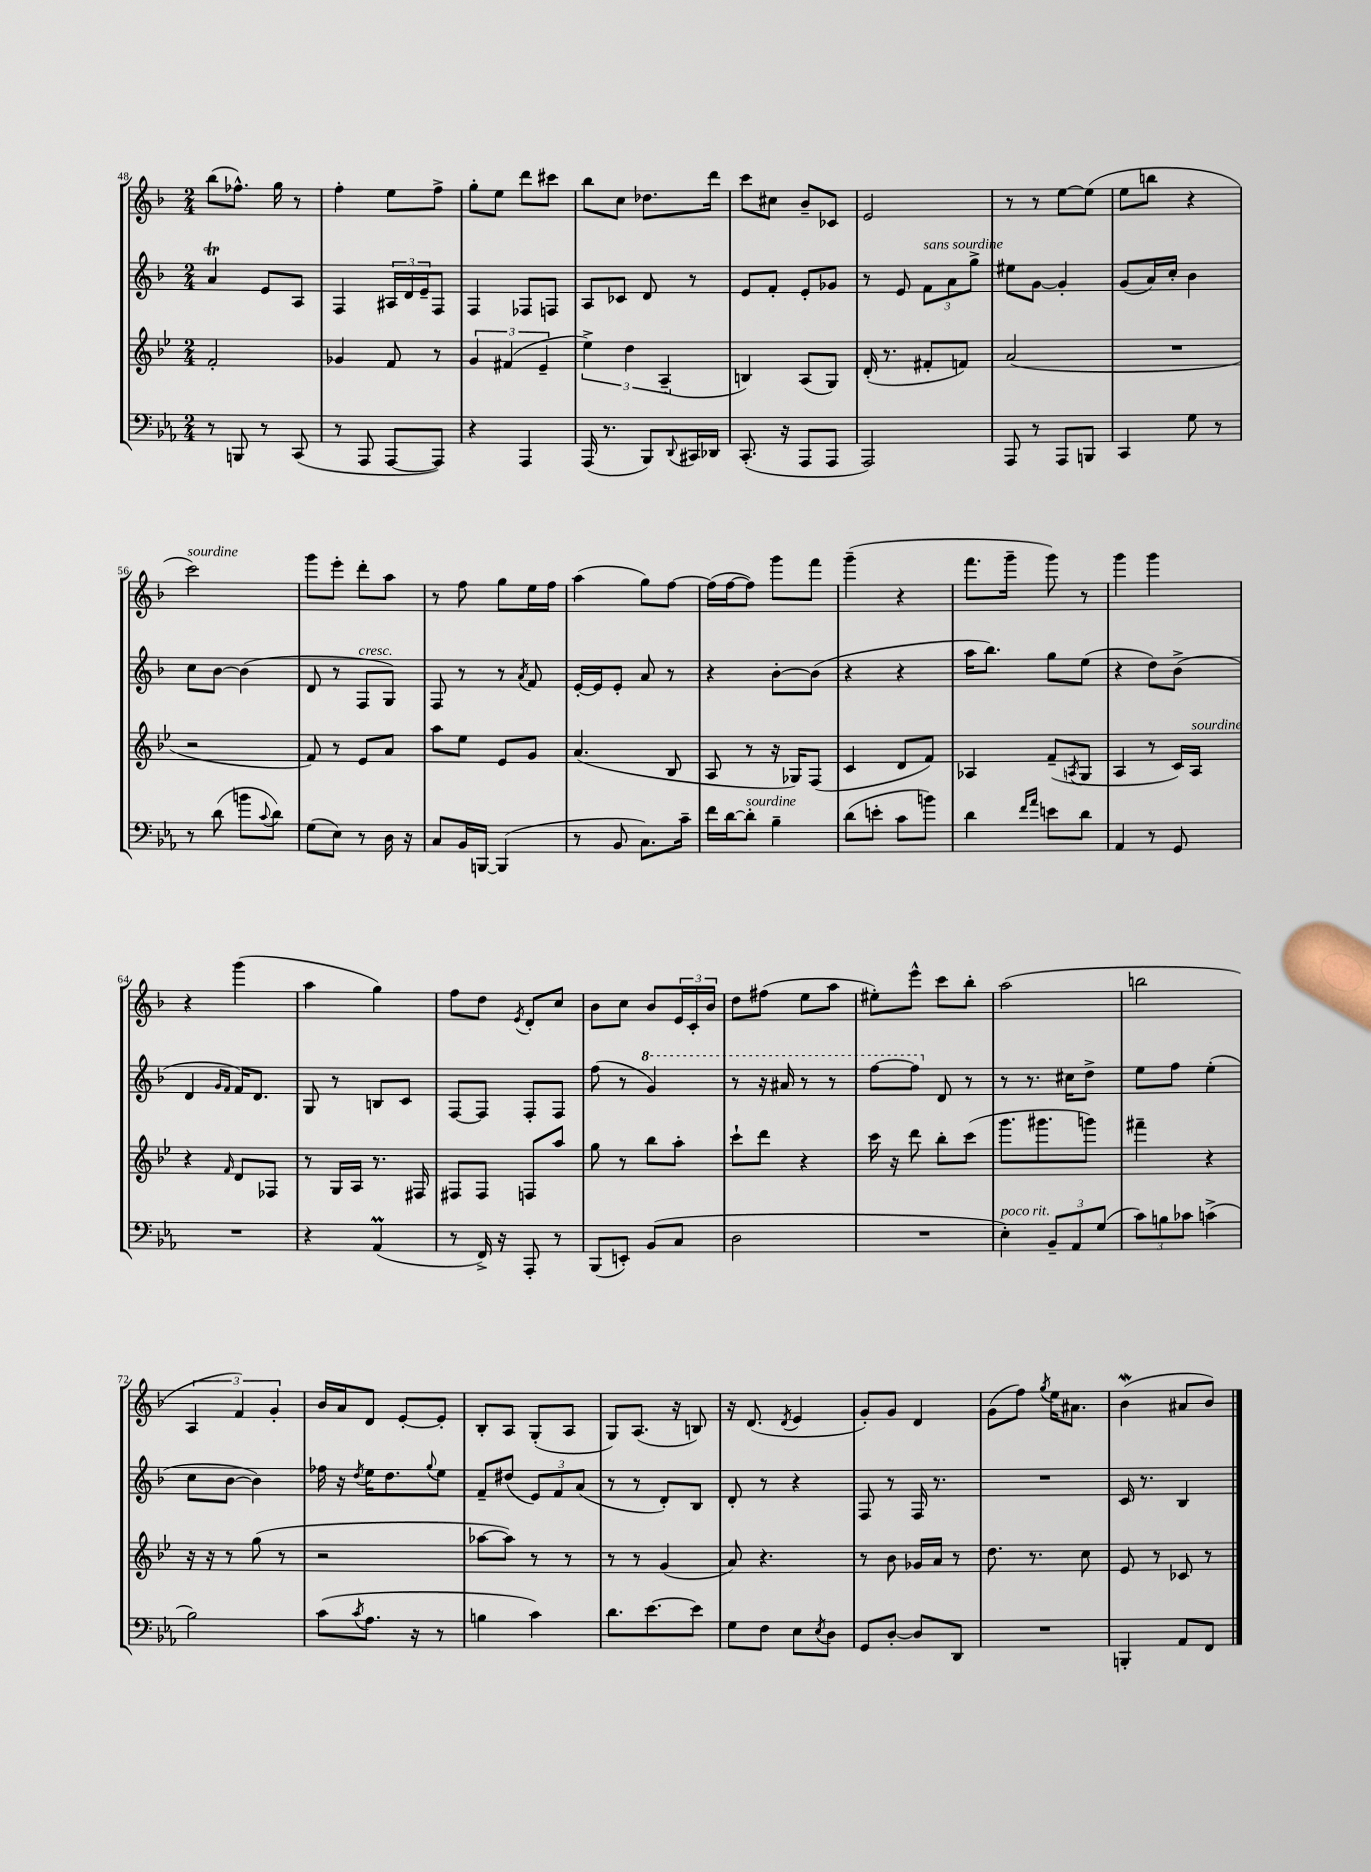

**kern	**kern	**kern	**kern
*staff4	*staff3	*staff2	*staff1
*clefF4	*clefG2	*clefG2	*clefG2
*k[b-e-a-]	*k[b-e-]	*k[b-]	*k[b-]
*M2/4	*M2/4	*M2/4	*M2/4
8r	2f'	4a	(8bb-
8BBB	.	.	8.ff-^^)
8r	.	8e	.
.	.	.	16gg
(8CC	.	8A	8r
=	=	=	=
8r	4g-	4F	4ff'
8AAA-	.	.	.
[8AAA-	8f	24A#	8ee
.	.	24d	.
.	.	24e~	.
8AAA-])	8r	8F	8ff^
=	=	=	=
4r	6g	4F	8gg'
.	.	.	8ee
.	(6f#	.	.
4AAA-	.	8F-	8ddd
.	6e-~	.	.
.	.	8F	8ccc#
=	=	=	=
(16AAA-	6ee-^)	8A	8bb-
8.r	.	.	.
.	.	8c-	8cc
.	6dd	.	.
8BBB-)	.	8d	8.dd-
.	(6A~	.	.
8qqDD	.	.	.
16CC#	.	8r	.
16DD-	.	.	16ddd
=	=	=	=
(8.CC'	4B)	8e	8ccc
.	.	8f'	8cc#
16r	.	.	.
8AAA-	(8A	8e'	8b-~
8AAA-	8G)	8g-	8c-
=	=	=	=
2AAA-)	(16d'	8r	2e
.	8.r	.	.
.	.	8e	.
.	8f#'	12f	.
.	.	12a	.
.	8f)	.	.
.	.	12gg^	.
=	=	=	=
8AAA-	(2a	8ee#	8r
8r	.	[8g	8r
8AAA-	.	4g']	[8ee
8BBB	.	.	(8ee]
=	=	=	=
4CC	2r	(8g	8ee
.	.	16a)	8bb
.	.	16cc'	.
8G	.	4b-	4r
8r	.	.	.
=	=	=	=
8r	2r	8cc	2ccc)
(8d	.	[8b-	.
8b	.	(4b-]	.
8qqc	.	.	.
8d)	.	.	.
=	=	=	=
(8G	8f)	8d	8ggg
8E-)	8r	8r	8eee'
8r	8e-	8F	8ddd'
16D	8a	8G)	8aa
16r	.	.	.
=	=	=	=
8C	8aa	8F	8r
16BB-	8ee-	8r	8ff
[16BBB	.	.	.
(4BBB]	8e-	8r	8gg
.	.	8qa	.
.	8g	8f	16ee
.	.	.	16ff
=	=	=	=
8r	(4.a	[16e'	(4aa
.	.	16e]	.
8BB-	.	8e'	.
8.C)	.	8a	8gg)
.	8B-	8r	[8ff
16c~	.	.	.
=	=	=	=
16f	8A	4r	(16ff]
[16d	.	.	[16ff
8d']	8r	.	8ff])
4B-~	16r	[8b-'	8ggg
.	16G-)	.	.
.	(8F	(8b-]	8fff
=	=	=	=
(8d	4c	4r	(4ggg~
8e'	.	.	.
8c	8d	4r	4r
8b)	8f)	.	.
=	=	=	=
4d	4A-	16aa	8.fff
.	.	8.bb-)	.
.	.	.	16ggg~
16qqf	.	.	.
16qqa-	.	.	.
8e	(8f~	8gg	8ggg)
.	8qA	.	.
8d	8G	(8ee	8r
=	=	=	=
4AA-	4A	4r	4ggg
8r	8r	8dd)	4ggg
8GG	16c)	(8b-^	.
.	16A	.	.
=	=	=	=
2r	4r	4d	4r
.	.	16qqg	.
.	16qqf	16qqf	.
.	8d	16f)	(4ggg
.	.	8.d	.
.	8F-	.	.
=	=	=	=
4r	8r	8G	4aa
.	16G	8r	.
.	16A	.	.
(4AA-	8.r	8B	4gg)
.	.	8c	.
.	16F#	.	.
=	=	=	=
8r	8F#	[8F	8ff
16FF^)	8F#	8F]	8dd
16r	.	.	.
.	.	.	8qe
8AAA-'	8F	8F'	8d'
8r	8aa	8F	8cc
=	=	=	=
(8BBB-	8gg	(8ff	8b-
8EE')	8r	8r	8cc
(8BB-	8bb-	4gg)	8b-
8C	8aa'	.	24e
.	.	.	24c'
.	.	.	24b-
=	=	=	=
2D	8ccc`	8r	8dd
.	8ddd	16r	(8ff#
.	.	16aa#	.
.	4r	8r	8ee
.	.	8r	8aa
=	=	=	=
2r	16ccc	[8fff	8ee#')
.	16r	.	.
.	8ddd	8fff]	8eee^^
.	8bb-'	8d	8ccc
.	(8ccc	8r	8bb-'
=	=	=	=
4E-')	8.ggg	8r	(2aa
.	.	8.r	.
.	8.ggg#	.	.
12BB-~	.	.	.
.	.	16cc#	.
12AA-	.	.	.
.	8ggg)	8dd^	.
(12G	.	.	.
=	=	=	=
12c)	4fff#~	8ee	2bb
12B	.	.	.
.	.	8ff	.
12c-	.	.	.
(4c^	4r	(4ee'	.
=	=	=	=
2B-)	16r	8cc	6A
.	16r	.	.
.	8r	[8b-	.
.	.	.	6f)
.	(8gg	4b-])	.
.	.	.	6g'
.	8r	.	.
=	=	=	=
(8c	2r	16ff-	16b-
.	.	16r	16a
8qc	.	8qdd	.
8.A-	.	16ee	8d
.	.	8.dd	.
.	.	.	[8e'
16r	.	.	.
.	.	8qqgg	.
8r	.	8ee	8e']
=	=	=	=
4B	[8aa-	8f~	8B-'
.	8aa-])	(8dd#	8A
4c)	8r	12e)	(8G'
.	.	12f	.
.	8r	.	8A
.	.	(12a	.
=	=	=	=
8.d	8r	8r	8G)
.	8r	8r	(8.A
[8.e-	.	.	.
.	(4g	8d')	.
.	.	.	16r
8e-]	.	8B-	8B)
=	=	=	=
8G	8a)	8d'	16r
.	.	.	(8.d
8F	4.r	8r	.
.	.	.	8qd
8E-	.	4r	4e
8qE-	.	.	.
8D	.	.	.
=	=	=	=
8GG	8r	8F	8g')
[8D'	8b-	8r	8g
8D]	16g-	16F	4d
.	16a	8.r	.
8DD	8r	.	.
=	=	=	=
2r	8.dd	2r	(8g
.	.	.	8ff)
.	8.r	.	.
.	.	.	8qgg
.	.	.	16ee
.	.	.	8.a#
.	8cc	.	.
=	=	=	=
4BBB'	8e-	16c	(4b-
.	.	8.r	.
.	8r	.	.
8AA-	8c-	4B-	8a#
8FF	8r	.	8b-)
==	==	==	==
*-	*-	*-	*-
